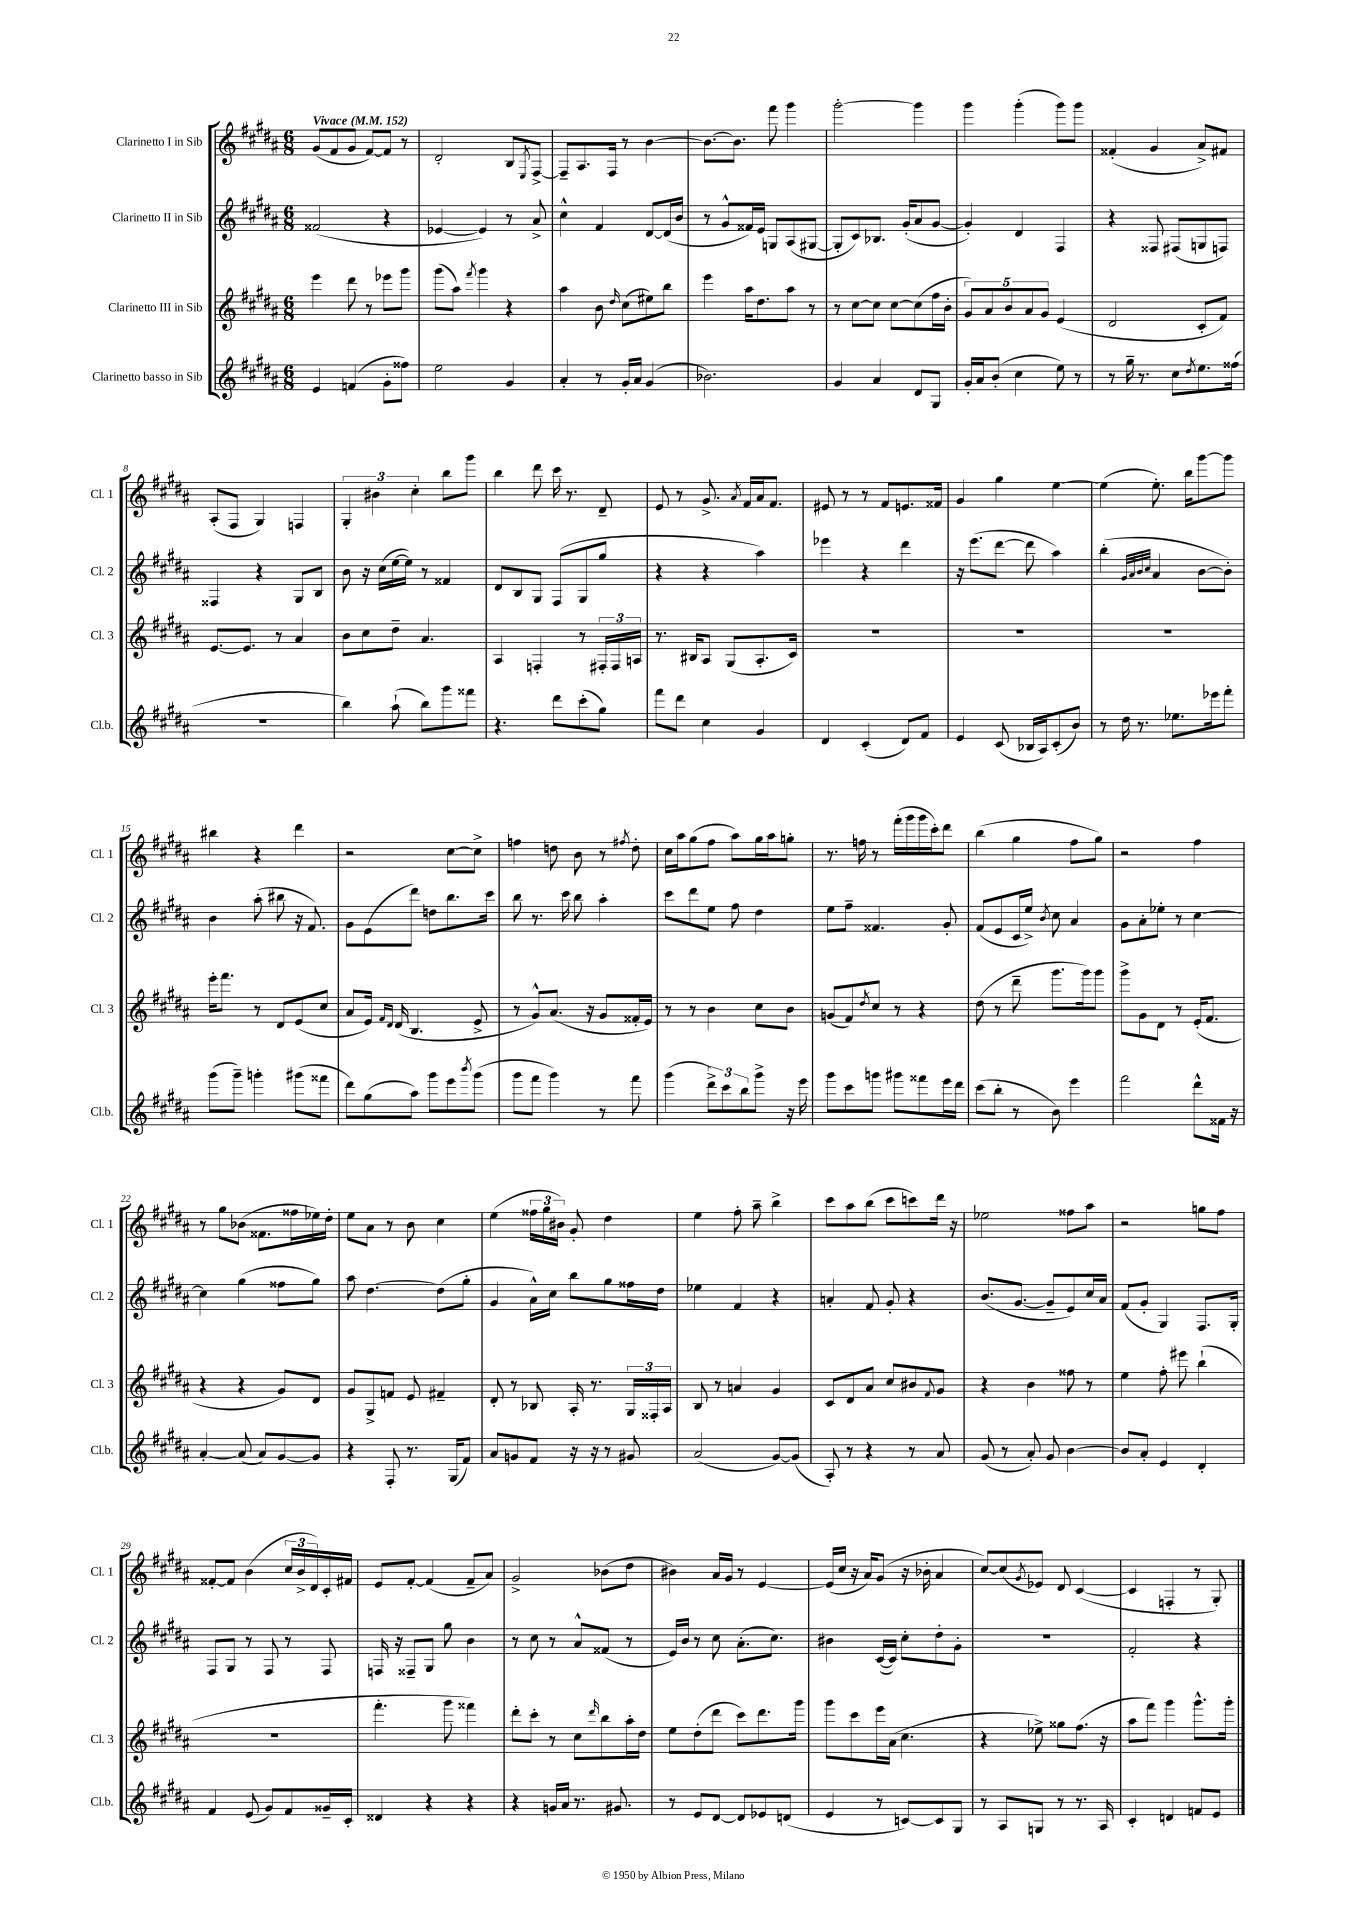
<<
\new StaffGroup <<
\new Staff = "s0" \with { instrumentName = "Clarinetto I in Sib" shortInstrumentName = "Cl. 1" } {
    \clef treble \key b \major \numericTimeSignature \time 6/8 \tempo "Vivace" 4 = 152
    gis'8( fis'8 gis'8 fis'8~) fis'8 r8 |
    dis'2-. b8 \acciaccatura { e8 } fis8~-> |
    fis8-- ais8. fis16 r8 b'4~ |
    b'8.~ b'8. fis'''8 gis'''4 |
    gis'''2~-. gis'''4 |
    gis'''4 gis'''4-.( gis'''8) gis'''8 |
    fisis'4-.( gis'4 ais'8->) fis'8 |
    ais8-.( fis8 gis4) f4 |
    \tuplet 3/2 { gis4-. bis'4 cis''4-. } b''8 gis'''8 |
    b''4 dis'''8 cis'''16 r8. dis'8-- |
    e'8 r8 gis'8.-> \acciaccatura { ais'8 } fis'16 ais'16 fis'8. |
    eis'8 r8 r8 fis'8 e'8. fisis'16 |
    gis'4 gis''4 e''4~ |
    e''4( e''8.-.) b''16 gis'''8~ gis'''8 |
    bis''4 r4 dis'''4 |
    r2 cis''8~ cis''8-> |
    f''4 d''8 b'8 r8 \acciaccatura { fis''8 } d''8-. |
    cis''16 ais''16 gis''8( fis''8 ais''8) gis''16 ais''16 g''8-. |
    r8. f''16 r8 fis'''16-.( gis'''16 gis'''16 cis'''16-.) dis'''8 |
    b''4( gis''4 fis''8 gis''8) |
    r2 fis''4 |
    r8 gis''8 bes'8( fisis'8. fisis''16 ees''16) dis''16-. |
    e''8 ais'8 r8 b'8 cis''4 |
    e''4( \tuplet 3/2 { fisis''16 gis''16 bis'16) } gis'8-. dis''4 |
    e''4 fis''8-. ais''8-- b''4-> |
    cis'''8 ais''8 b''8( cis'''8 c'''8) dis'''16 r16 |
    ees''2 fisis''8 ais''8 |
    r2 g''8 fis''8 |
    fisis'8~-. fisis'8 b'4( \tuplet 3/2 { cis''16 b'16-> dis'16) } cis'16-. fis'16 |
    e'8 fis'8~-. fis'4( fis'8-- ais'8) |
    gis'2-> bes'8( dis''8 |
    bis'4) ais'16 gis'16 r8 e'4~ |
    e'16( cis''16 r16 ais'16) gis'8( r16 bes'16-. ais'4 |
    cis''8~) cis''8( \acciaccatura { gis'8 } ees'8) dis'8 cis'4~( |
    cis'4 f4-. r8 gis8-.) \bar "|." |
}
\new Staff = "s1" \with { instrumentName = "Clarinetto II in Sib" shortInstrumentName = "Cl. 2" } {
    \clef treble \key b \major \numericTimeSignature \time 6/8
    fisis'2( r4 |
    ees'4~ ees'4) r8 ais'8-> |
    cis''4-^ fis'4 dis'8~ dis'16( b'16 |
    r8 gis'8-^ fisis'16) e'16 g8 ais8( gis8~ |
    gis8-. cis'8) bes8. gis'16-.( ais'8 gis'8~ |
    gis'4-.) dis'4 fis4 |
    r4 fisis8 fis8( g8 f8) |
    fisis4 r4 gis8 b8 |
    b'8 r16 cis''16( e''16~ e''16) r8 fisis'4 |
    dis'8 b8 gis8 fis8( gis8 gis''8 |
    r4 r4 ais''4) |
    ees'''4 r4 dis'''4 |
    r16 e'''8.( dis'''8~ dis'''8 ais''4) |
    b''4-.( \grace { gis'32 ais'32 b'32 cis''32 } ais'4 b'8~ b'8-.) |
    b'4 ais''8-.( bis''8 r16 fis'8.) |
    gis'8 e'8( dis'''8) d''8 b''8. cis'''16 |
    b''8 r8. cis'''16 b''8 ais''4-. |
    cis'''8 dis'''8 e''8 fis''8 dis''4 |
    e''8 fis''8-- fisis'4. gis'8-. |
    fis'8( e'8 cis'16 e''16->) \acciaccatura { b'8 } cis''8 ais'4 |
    gis'8 ais'8-. ees''8-. r8 cis''4~ |
    cis''4 gis''4( fisis''8 gis''8) |
    ais''8 dis''4.~ dis''8( gis''8-. |
    gis'4 ais'16-^) cis''16 b''8 gis''8 fisis''16 dis''16 |
    ees''4 fis'4 r4 |
    a'4-. fis'8 gis'8-. r4 |
    b'8.( gis'8.~ gis'8-- e'8) cis''16 ais'16 |
    fis'8( gis'8-. gis4) fis8. gis16-. |
    fis8 gis8 r8 fis8 r8 fis8 |
    f16 r16 fisis8-- gis8 gis''8 b'4 |
    r8 cis''8 r8 ais'8-^ fisis'8( r8 |
    e'16) b'16 r8 cis''8 ais'8.-.( cis''8.) |
    bis'4 cis'16~( cis'16) cis''8-. dis''8-. gis'8-. |
    R2. |
    fis'2-. r4 \bar "|." |
}
\new Staff = "s2" \with { instrumentName = "Clarinetto III in Sib" shortInstrumentName = "Cl. 3" } {
    \clef treble \key b \major \numericTimeSignature \time 6/8
    e'''4 dis'''8 r8 ees'''8 gis'''8 |
    gis'''8( ais''8) \acciaccatura { fis'''8 } gis'''4 r4 |
    ais''4 b'8 \grace { dis''16 } cis''8( eis''8) b''8 |
    e'''4 ais''16 dis''8. ais''8 r8 |
    r8 cis''8~ cis''8 cis''8~ cis''8( fis''16 b'16-. |
    \tuplet 5/4 { gis'8) ais'8 b'8 ais'8 gis'8 } e'4( |
    dis'2 cis'8-. fis'8) |
    e'8.~ e'8. r8 ais'4 |
    b'8 cis''8 dis''8-- ais'4. |
    ais4 f4-. r8 \tuplet 3/2 { fis16-. fis16 a16 } |
    r8. bis16 ais8 gis8( ais8.-. cis'16) |
    R2. |
    R2. |
    R2. |
    e'''16-. fis'''8. r8 dis'8 e'8( cis''8 |
    ais'8 e'16) \grace { fis'16 dis'16 } dis'16( b4. e'8-> |
    r8 gis'8-^) ais'8.( r16 gis'8 fisis'16-. e'16) |
    r8 r8 b'4 cis''8 b'8 |
    g'8( fis'8) \acciaccatura { dis''8 } cis''8 r8 r4 |
    dis''8( r8 dis'''8-- gis'''8. gis'''16) gis'''8 |
    gis'''8-> gis'8 dis'8 r8 e'16-.( fis'8. |
    r4 r4 gis'8) dis'8 |
    gis'8 gis8-> f'8 e'8 fis'4-- |
    dis'8-. r8 bes8 ais16-. r8. \tuplet 3/2 { gis16 fisis16-. ais16 } |
    b8 r8 a'4 gis'4 |
    cis'8 dis'8 ais'8 cis''8 bis'8 \appoggiatura { fis'8 } gis'8 |
    r4 b'4 fisis''8 r8 |
    e''4 fis''8-. eis'''8 b''4-!( |
    R2. |
    fis'''4.-. gis'''8 fisis'''4) |
    dis'''8-. cis'''8-. r8 cis''8 \grace { dis'''16 } b''8 ais''16-. dis''16 |
    e''8 dis''8-.( dis'''8 cis'''8) dis'''8. gis'''16 |
    gis'''8 cis'''8 e'''16 ais'16( cis''4. |
    r4 ees''8->) gisis''8 fis''8.( r16 |
    ais''8 fis'''8) gis'''4 gis'''8.-^ gis'''16-. \bar "|." |
}
\new Staff = "s3" \with { instrumentName = "Clarinetto basso in Sib" shortInstrumentName = "Cl.b." } {
    \clef treble \key b \major \numericTimeSignature \time 6/8
    e'4 f'4( gis'8-. fisis''8) |
    e''2 gis'4 |
    ais'4-. r8 gis'16-. ais'16 gis'4( |
    bes'2.) |
    gis'4 ais'4 dis'8 gis8 |
    gis'16-. ais'16 b'8-.( cis''4 e''8) r8 |
    r8 gis''16-- r8. cis''8 \acciaccatura { dis''8 } e''8. fisis''16( |
    R2. |
    b''4) ais''8-!( b''8) gis'''8 fisis'''8 |
    r4. dis'''8 cis'''8-.( gis''8) |
    fis'''8 dis'''8 cis''4 gis'4 |
    dis'4 cis'4-.( dis'8) fis'8 |
    e'4 cis'8( bes16 ais16) cis'8-.( b'8) |
    r8 dis''16 r8. ees''8. ees'''16 fis'''8-. |
    gis'''8( gis'''8--) g'''4-. gis'''8( fisis'''8 |
    dis'''8) gis''8( ais''8) gis'''8 e'''8 \acciaccatura { b'''8 } gis'''8( |
    gis'''8 fis'''8 gis'''4) r8 fis'''8 |
    gis'''4( \tuplet 3/2 { dis'''8->) cis'''8 b''8 } gis'''8-> r16 e'''16 |
    gis'''8 cis'''8 g'''8 gis'''8 fisis'''8 e'''16 dis'''16 |
    cis'''8( b''8-. r8 b'8) e'''4 |
    fis'''2 dis'''8-^ fisis'16 r16 |
    ais'4~-. ais'8( ais'8) gis'8~ gis'8 |
    r4 fis8-. r8. gis16( fis'8) |
    ais'8 g'8 fis'8 r16 r16 r8 gis'8 |
    ais'2( gis'8~) gis'8( |
    ais8-.) r8 r4 r8 ais'8 |
    gis'8( r8 ais'8-.) gis'8 b'4~ |
    b'8 ais'8-. e'4 dis'4-. |
    fis'4 e'8( gis'8) fis'8 gisis'16-- cis'16-. |
    disis'4 r4 r4 |
    r4 g'16 ais'16 r8. gis'8. |
    r8 e'8 dis'8~ dis'8 ees'8 d'8( |
    e'4 r8 c'8~) c'8 gis8 |
    r8 ais8 g8 r8 r8. ais16 |
    cis'4-. d'4 f'8 e'8 \bar "|." |
}
>>
>>
